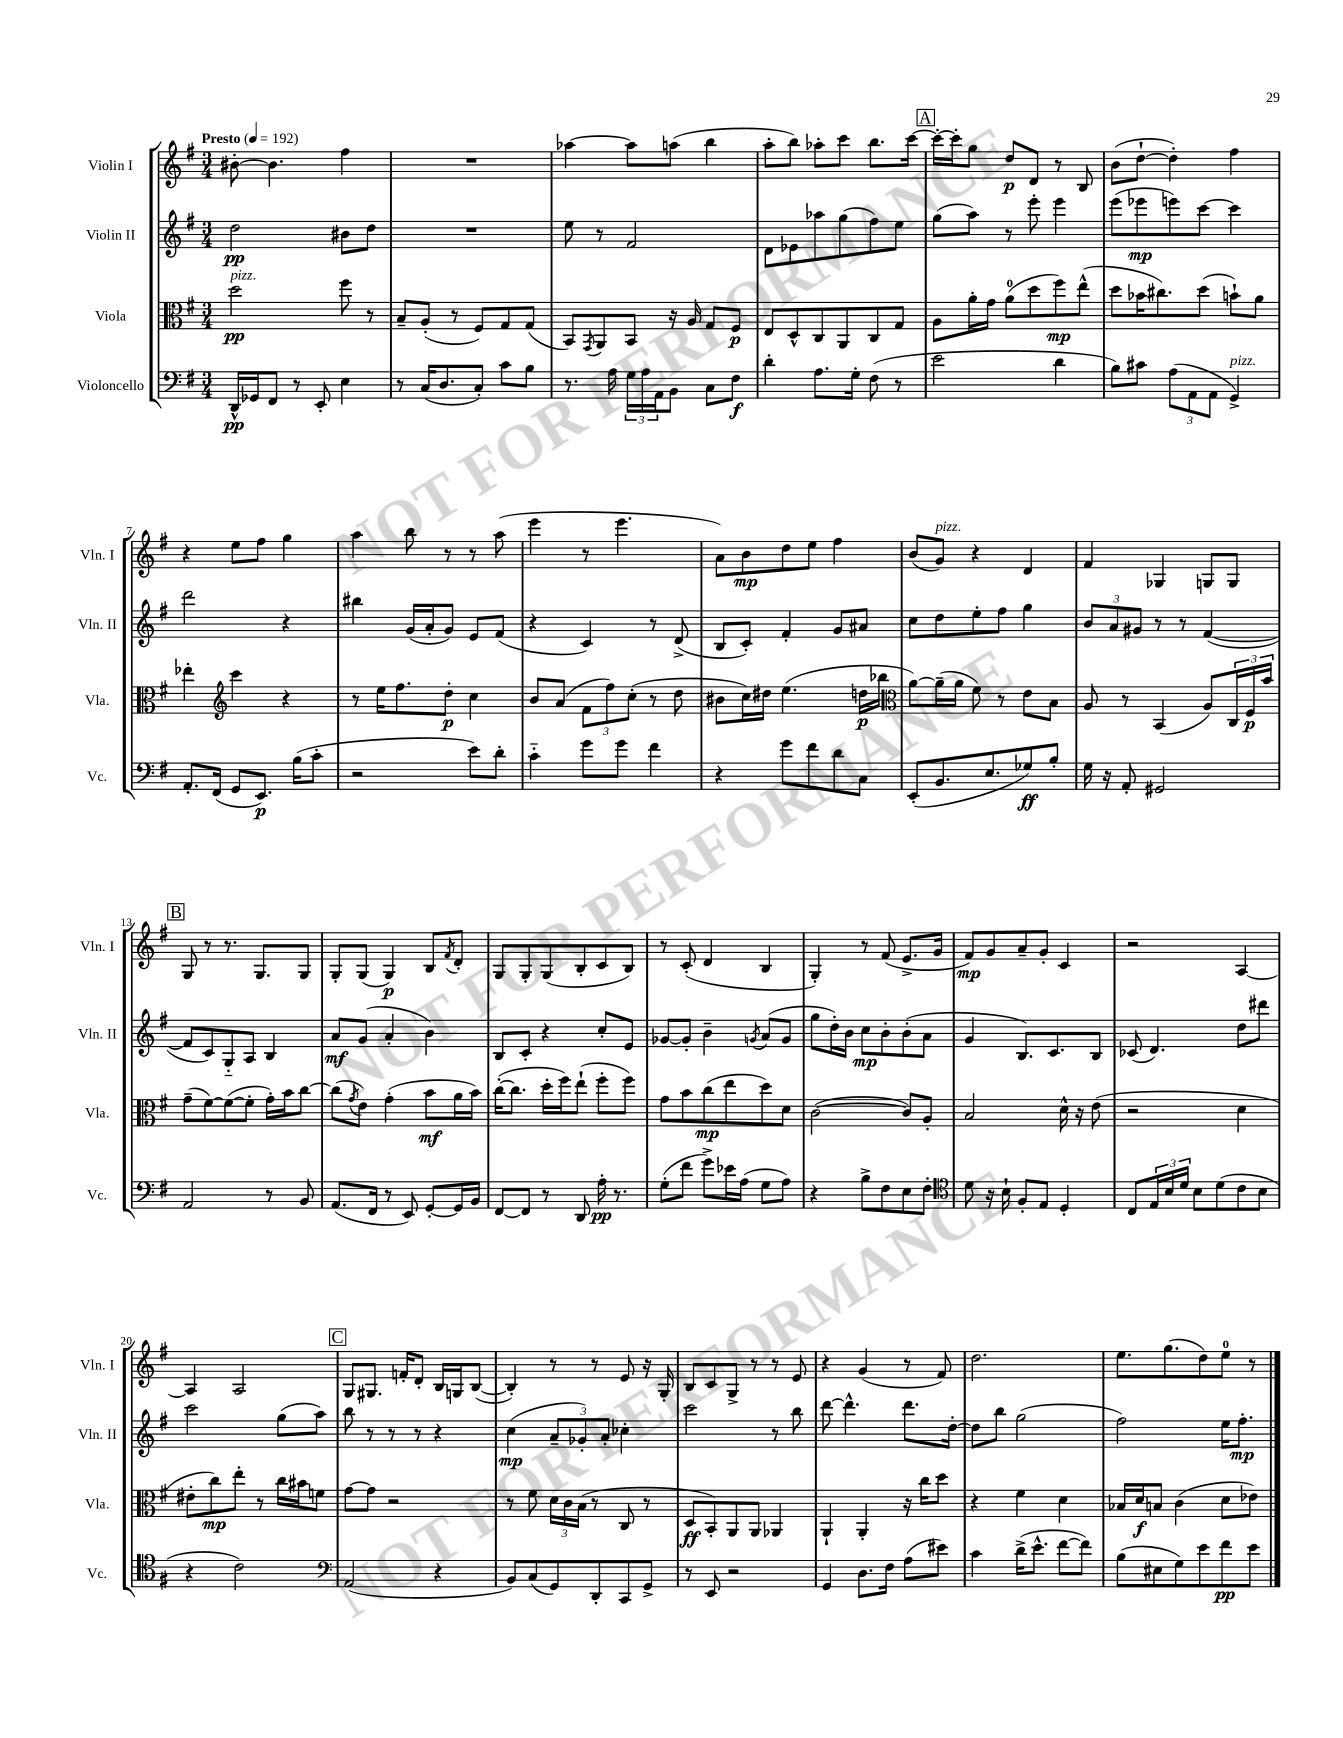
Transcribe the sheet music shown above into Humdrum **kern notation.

**kern	**dynam	**kern	**dynam	**kern	**dynam	**kern	**dynam
*part4	*part4	*part3	*part3	*part2	*part2	*part1	*part1
*staff4	*staff4	*staff3	*staff3	*staff2	*staff2	*staff1	*staff1
*I"Violoncello	*	*I"Viola	*	*I"Violin II	*	*I"Violin I	*
*I'Vc.	*	*I'Vla.	*	*I'Vln. II	*	*I'Vln. I	*
*clefF4	*	*clefC3	*	*clefG2	*	*clefG2	*
*k[f#]	*	*k[f#]	*	*k[f#]	*	*k[f#]	*
*M3/4	*	*M3/4	*	*M3/4	*	*M3/4	*
*MM192	*	*MM192	*	*MM192	*	*MM192	*
=1	=1	=1	=1	=1	=1	=1	=1
!	!	!	!	!	!	!LO:TX:a:B:t=Presto	!
!	!	!LO:TX:a:i:t=pizz.	!	!	!	!	!
16DD^^/LL	pp	2dd\	pp	2dd\	pp	[8b#X'\	.
16GG-X/J	.	.	.	.	.	.	.
8FF#/J	.	.	.	.	.	4.b#\]	.
8r	.	.	.	.	.	.	.
8EE'/	.	.	.	.	.	.	.
4E\	.	8ff#\	.	8b#X\L	.	4ff#\	.
.	.	8r	.	8dd\J	.	.	.
=2	=2	=2	=2	=2	=2	=2	=2
8r	.	8B~/L	.	2.r	.	2.r	.
(16C/KL	.	(8A'/J	.	.	.	.	.
8.D/	.	.	.	.	.	.	.
.	.	8r	.	.	.	.	.
8C'/J)	.	8F#/L)	.	.	.	.	.
8c\L	.	8G/	.	.	.	.	.
8B\J	.	(8G/J	.	.	.	.	.
=3	=3	=3	=3	=3	=3	=3	=3
8.r	.	8BB/L)	.	8ee\	.	[4aa-X\	.
.	.	8qGG/	.	.	.	.	.
.	.	8AA/	.	8r	.	.	.
16A\	.	.	.	.	.	.	.
24G\LL	.	8BB/J	.	2f#/	.	8aa-\L]	.
24A\	.	.	.	.	.	.	.
24AA\J	.	.	.	.	.	.	.
8BB\J	.	16r	.	.	.	(8aan\J	.
.	.	16A/	.	.	.	.	.
8C\L	.	8G/L	.	.	.	4bb\	.
8F#\J	f	8F#/J	p	.	.	.	.
=4	=4	=4	=4	=4	=4	=4	=4
4d'\	.	8E/L	.	8d\L	.	8aa'\L	.
.	.	8D^^/	.	8e-X\	.	8bb\J)	.
8.A\L	.	8C/	.	8aa-X\	.	8aa-X'\L	.
.	.	8AA/	.	(8gg\	.	8ccc\J	.
16G'\Jk	.	.	.	.	.	.	.
(8F#\	.	8C/	.	8ff#\)	.	8.bb\L	.
8r	.	8G/J	.	8ee\J	.	.	.
.	.	.	.	.	.	[16ccc\Jk	.
!!LO:REH:place=s1:t=A
=5	=5	=5	=5	=5	=5	=5	=5
2e\	.	8A\L	.	(8gg\L	.	16ccc'\LL_	.
.	.	.	.	.	.	16ccc'\J]	.
.	.	16a'\L	.	8aa\J)	.	8gg\J	.
.	.	16g\JJ	.	.	.	.	.
.	.	(8a\L	.	8r	.	8dd/L	p
.	.	8dd\	.	8eee'\	.	8d/J	.
4d\	.	8ff#\)	mp	4eee\	.	8r	.
.	.	(8ee^^\J	.	.	.	8B/	.
=6	=6	=6	=6	=6	=6	=6	=6
8B\L)	.	8dd\L	.	(8eee\L	.	(8b\L	.
8c#X\J	.	16b-X\K	.	8eee-X\	mp	[8dd`\J	.
.	.	8.cc#X\)	.	.	.	.	.
(12A\L	.	.	.	8eeen\)	.	4dd'\])	.
12AA\	.	.	.	.	.	.	.
.	.	(8dd\J	.	[8ccc\J	.	.	.
12AA\J	.	.	.	.	.	.	.
!LO:TX:a:i:t=pizz.	!	!	!	!	!	!	!
4GG^/)	.	8bn`\L)	.	4ccc\]	.	4ff#\	.
.	.	8a\J	.	.	.	.	.
!!LO:LB:g=z
=7	=7	=7	=7	=7	=7	=7	=7
8.AA'/L	.	4ee-X'\	.	2ddd\	.	4r	.
(16FF#/Jk	.	.	.	.	.	.	.
*	*	*clefG2	*	*	*	*	*
8GG/L	.	4ccc\	.	.	.	8ee\L	.
8.EE/J)	p	.	.	.	.	8ff#\J	.
.	.	4r	.	4r	.	4gg\	.
(16B\KL	.	.	.	.	.	.	.
8c'\J	.	.	.	.	.	.	.
=8	=8	=8	=8	=8	=8	=8	=8
2r	.	8r	.	4bb#X\	.	4aa\	.
.	.	16ee\KL	.	.	.	.	.
.	.	8.ff#\	.	.	.	.	.
.	.	.	.	(16g/LL	.	8bb\	.
.	.	.	.	16a'/J	.	.	.
.	.	8dd'\J	p	8g/J)	.	8r	.
8e\L)	.	4cc\	.	8e/L	.	8r	.
8d'\J	.	.	.	(8f#/J	.	(8aa\	.
=9	=9	=9	=9	=9	=9	=9	=9
4c\	.	8b/L	.	4r	.	4eee\	.
.	.	(8a/J	.	.	.	.	.
8g\L	.	12f#\L	.	4c/)	.	8r	.
.	.	12ff#\)	.	.	.	.	.
8g\J	.	.	.	.	.	4.eee\	.
.	.	(12cc'\J	.	.	.	.	.
4f#\	.	8r	.	8r	.	.	.
.	.	8dd\	.	(8d^/	.	.	.
=10	=10	=10	=10	=10	=10	=10	=10
4r	.	8b#X\L	.	8B/L	.	8a\L)	.
.	.	16cc\L)	.	8c'/J)	.	8b\	mp
.	.	16dd#X\JJ	.	.	.	.	.
8g\L	.	(4.ee\	.	4f#'/	.	8dd\	.
8f#\	.	.	.	.	.	8ee\J	.
8d\	.	.	.	8g/L	.	4ff#\	.
8C\J	.	16ddn\LL	p	8a#X/J	.	.	.
.	.	16bb-X\JJ	.	.	.	.	.
=11	=11	=11	=11	=11	=11	=11	=11
*	*	*clefC3	*	*	*	*	*
(8EE'/L	.	[8a\L)	.	8cc\L	.	(8b/L	.
!	!	!	!	!	!	!LO:TX:a:i:t=pizz.	!
8.BB/	.	(16a~\L]	.	8dd\	.	8g/J)	.
.	.	16a\JJ	.	.	.	.	.
.	.	8f#\)	.	8ee'\	.	4r	.
8.E/	.	.	.	.	.	.	.
.	.	8r	.	8ff#\J	.	.	.
8G-X/)	ff	8e\L	.	4gg\	.	4d/	.
8B'/J	.	8B\J	.	.	.	.	.
=12	=12	=12	=12	=12	=12	=12	=12
16G\	.	8A/	.	12b/L	.	4f#/	.
16r	.	.	.	.	.	.	.
.	.	.	.	12a/	.	.	.
8AA'/	.	8r	.	.	.	.	.
.	.	.	.	12g#X/J	.	.	.
2GG#X/	.	(4BB/	.	8r	.	4G-X/	.
.	.	.	.	8r	.	.	.
.	.	8A/L)	.	([4f#/	.	8Gn/L	.
.	.	24C/L	.	.	.	8G/J	.
.	.	24F#/	p	.	.	.	.
.	.	24b/JJ	.	.	.	.	.
!!LO:LB:g=z
!!LO:REH:place=s1:t=B
=13	=13	=13	=13	=13	=13	=13	=13
2AA/	.	(8g~\L	.	8f#/L]	.	8G/	.
.	.	[8f#\)	.	8c/)	.	8r	.
.	.	(8f#\_	.	8G/	.	8.r	.
.	.	8f#'\J]	.	8A/J	.	.	.
.	.	.	.	.	.	8.G/L	.
8r	.	16g'\LL)	.	4B/	.	.	.
.	.	16b\J	.	.	.	.	.
8BB/	.	[8cc\J	.	.	.	8G/J	.
=14	=14	=14	=14	=14	=14	=14	=14
(8.AA/L	.	(8cc\L]	.	8a/L	mf	8G'/L	.
.	.	8qg/	.	.	.	.	.
.	.	8e\J)	.	(8g/J	.	(8G/J	.
16FF#/Jk	.	.	.	.	.	.	.
8r	.	(4g'\	.	4a'/	.	4G/)	p
8EE/)	.	.	.	.	.	.	.
[8GG'/L	.	8b\L	mf	4b\)	.	8B/L	.
.	.	.	.	.	.	8qf#/	.
16GG/L]	.	16a\L	.	.	.	8d'/J	.
16BB/JJ	.	16b\JJ)	.	.	.	.	.
=15	=15	=15	=15	=15	=15	=15	=15
[8FF#/L	.	([16cc'\KL	.	8B/L	.	8G/L	.
.	.	8.cc\J]	.	.	.	.	.
8FF#/J]	.	.	.	8c'/J	.	8G'/	.
8r	.	16dd'\LL	.	4r	.	(8G/	.
.	.	16ff#\J)	.	.	.	.	.
8DD/	.	(8ee`\J	.	.	.	8B'/	.
16A'\	pp	8ff#'\L	.	8cc'/L	.	8c/	.
8.r	.	.	.	.	.	.	.
.	.	8ff#\J)	.	8e/J	.	8B/J)	.
=16	=16	=16	=16	=16	=16	=16	=16
(8G'\L	.	8g\L	.	[8g-X/L	.	8r	.
8f#\J	.	8b\	.	8g-'/J]	.	(8c'/	.
8g^\L)	.	(8cc\	mp	4b~\	.	4d/	.
16e-X\L	.	8ee\	.	.	.	.	.
(16A\JJ	.	.	.	.	.	.	.
.	.	.	.	8qgn/	.	.	.
8G\L	.	8dd\)	.	(8a/L	.	4B/	.
8A\J)	.	8d\J	.	8g/J	.	.	.
=17	=17	=17	=17	=17	=17	=17	=17
4r	.	([2c\	.	8gg\L	.	4G'/)	.
.	.	.	.	16dd'\L)	.	.	.
.	.	.	.	16b\JJ	.	.	.
8B^\L	.	.	.	8cc\L	mp	8r	.
8F#\	.	.	.	8b'\	.	(8f#/	.
8E\	.	8c/L])	.	(8b'\	.	8.e^/L	.
8F#'\J	.	8A'/J	.	8a\J	.	.	.
.	.	.	.	.	.	16g/Jk	.
=18	=18	=18	=18	=18	=18	=18	=18
*clefC4	*	*	*	*	*	*	*
8d\	.	2B/	.	4g/	.	8f#/L)	mp
16r	.	.	.	.	.	8g/	.
16B`\	.	.	.	.	.	.	.
8F#'/L	.	.	.	8.B/L)	.	8a~/	.
8E/J	.	.	.	.	.	8g'/J	.
.	.	.	.	8.c/	.	.	.
4D'/	.	16d^^\	.	.	.	4c/	.
.	.	16r	.	.	.	.	.
.	.	(8e\	.	8B/J	.	.	.
=19	=19	=19	=19	=19	=19	=19	=19
8C/L	.	2r	.	(8c-X/	.	2r	.
24E/L	.	.	.	4.d/)	.	.	.
24B/	.	.	.	.	.	.	.
24d/JJ	.	.	.	.	.	.	.
8B\L	.	.	.	.	.	.	.
(8d\	.	.	.	.	.	.	.
8c\	.	4d\	.	8dd\L	.	[4A/	.
8B\J	.	.	.	8ddd#X\J	.	.	.
!!LO:LB:g=z
=20	=20	=20	=20	=20	=20	=20	=20
4r	.	8e#X'\L	.	2ccc\	.	4A/]	.
.	.	8cc\)	mp	.	.	.	.
2c\)	.	8ee'\J	.	.	.	2A/	.
.	.	8r	.	.	.	.	.
.	.	16cc\LL	.	(8gg\L	.	.	.
.	.	16b#X\J	.	.	.	.	.
.	.	8fn\J	.	8aa\J)	.	.	.
!!LO:REH:place=s1:t=C
=21	=21	=21	=21	=21	=21	=21	=21
*clefF4	*	*	*	*	*	*	*
(2AA/	.	[8g\L	.	8bb\	.	8G/L	.
.	.	8g\J]	.	8r	.	8.G#X/J	.
.	.	2r	.	8r	.	.	.
.	.	.	.	.	.	16fn'/KL	.
.	.	.	.	8r	.	8d'/J	.
4r	.	.	.	4r	.	16B/LL	.
.	.	.	.	.	.	16Gn/J	.
.	.	.	.	.	.	([8B/J	.
=22	=22	=22	=22	=22	=22	=22	=22
8BB/L)	.	8r	.	(4cc\	mp	4B'/])	.
(8C/	.	8f#\	.	.	.	.	.
8GG/)	.	24d\LL	.	12a~/L	.	8r	.
.	.	24c\	.	.	.	.	.
.	.	(24B\JJ	.	12g-X'/)	.	.	.
8DD'/	.	8r	.	.	.	8r	.
.	.	.	.	12a'/J	.	.	.
8CC/	.	8C/	.	4cc-X'\	.	8e/	.
8GG^/J	.	8r	.	.	.	16r	.
.	.	.	.	.	.	16G'/	.
=23	=23	=23	=23	=23	=23	=23	=23
8r	.	8D/L	ff	2ccc\	.	8B/L	.
8EE/	.	8BB'/)	.	.	.	8c/	.
2r	.	8AA/	.	.	.	8G^/J	.
.	.	8AA/J	.	.	.	8r	.
.	.	4AA-X/	.	8r	.	8r	.
.	.	.	.	8bb\	.	8e/	.
=24	=24	=24	=24	=24	=24	=24	=24
4GG/	.	4AA`/	.	[8ddd\	.	4r	.
.	.	.	.	4.ddd^^\]	.	.	.
8.D\L	.	4AA'/	.	.	.	(4g/	.
16F#\Jk	.	.	.	.	.	.	.
(8A\L	.	16r	.	8.ddd\L	.	8r	.
.	.	16cc\KL	.	.	.	.	.
8e#X\J)	.	8dd\J	.	.	.	8f#/)	.
.	.	.	.	[16dd'\Jk	.	.	.
=25	=25	=25	=25	=25	=25	=25	=25
4c\	.	4r	.	8dd\L]	.	2.dd\	.
.	.	.	.	8bb\J	.	.	.
(16d^\KL	.	4f#\	.	(2gg\	.	.	.
8.e^^\J	.	.	.	.	.	.	.
[8f#\L	.	4d\	.	.	.	.	.
8f#\J])	.	.	.	.	.	.	.
=26	=26	=26	=26	=26	=26	=26	=26
(8B\L	.	16B-X/LL	.	2ff#\)	.	8.ee\L	.
.	.	16d/J	f	.	.	.	.
8E#X\	.	8Bn/J	.	.	.	.	.
.	.	.	.	.	.	(8.gg\	.
8G\)	.	(4c\	.	.	.	.	.
8e\	.	.	.	.	.	8dd\)	.
8f#\	pp	8d\L	.	16ee\KL	.	8ee\J	.
.	.	.	.	8.ff#'\J	mp	.	.
8e\J	.	8e-X\J)	.	.	.	8r	.
==	==	==	==	==	==	==	==
*-	*-	*-	*-	*-	*-	*-	*-
